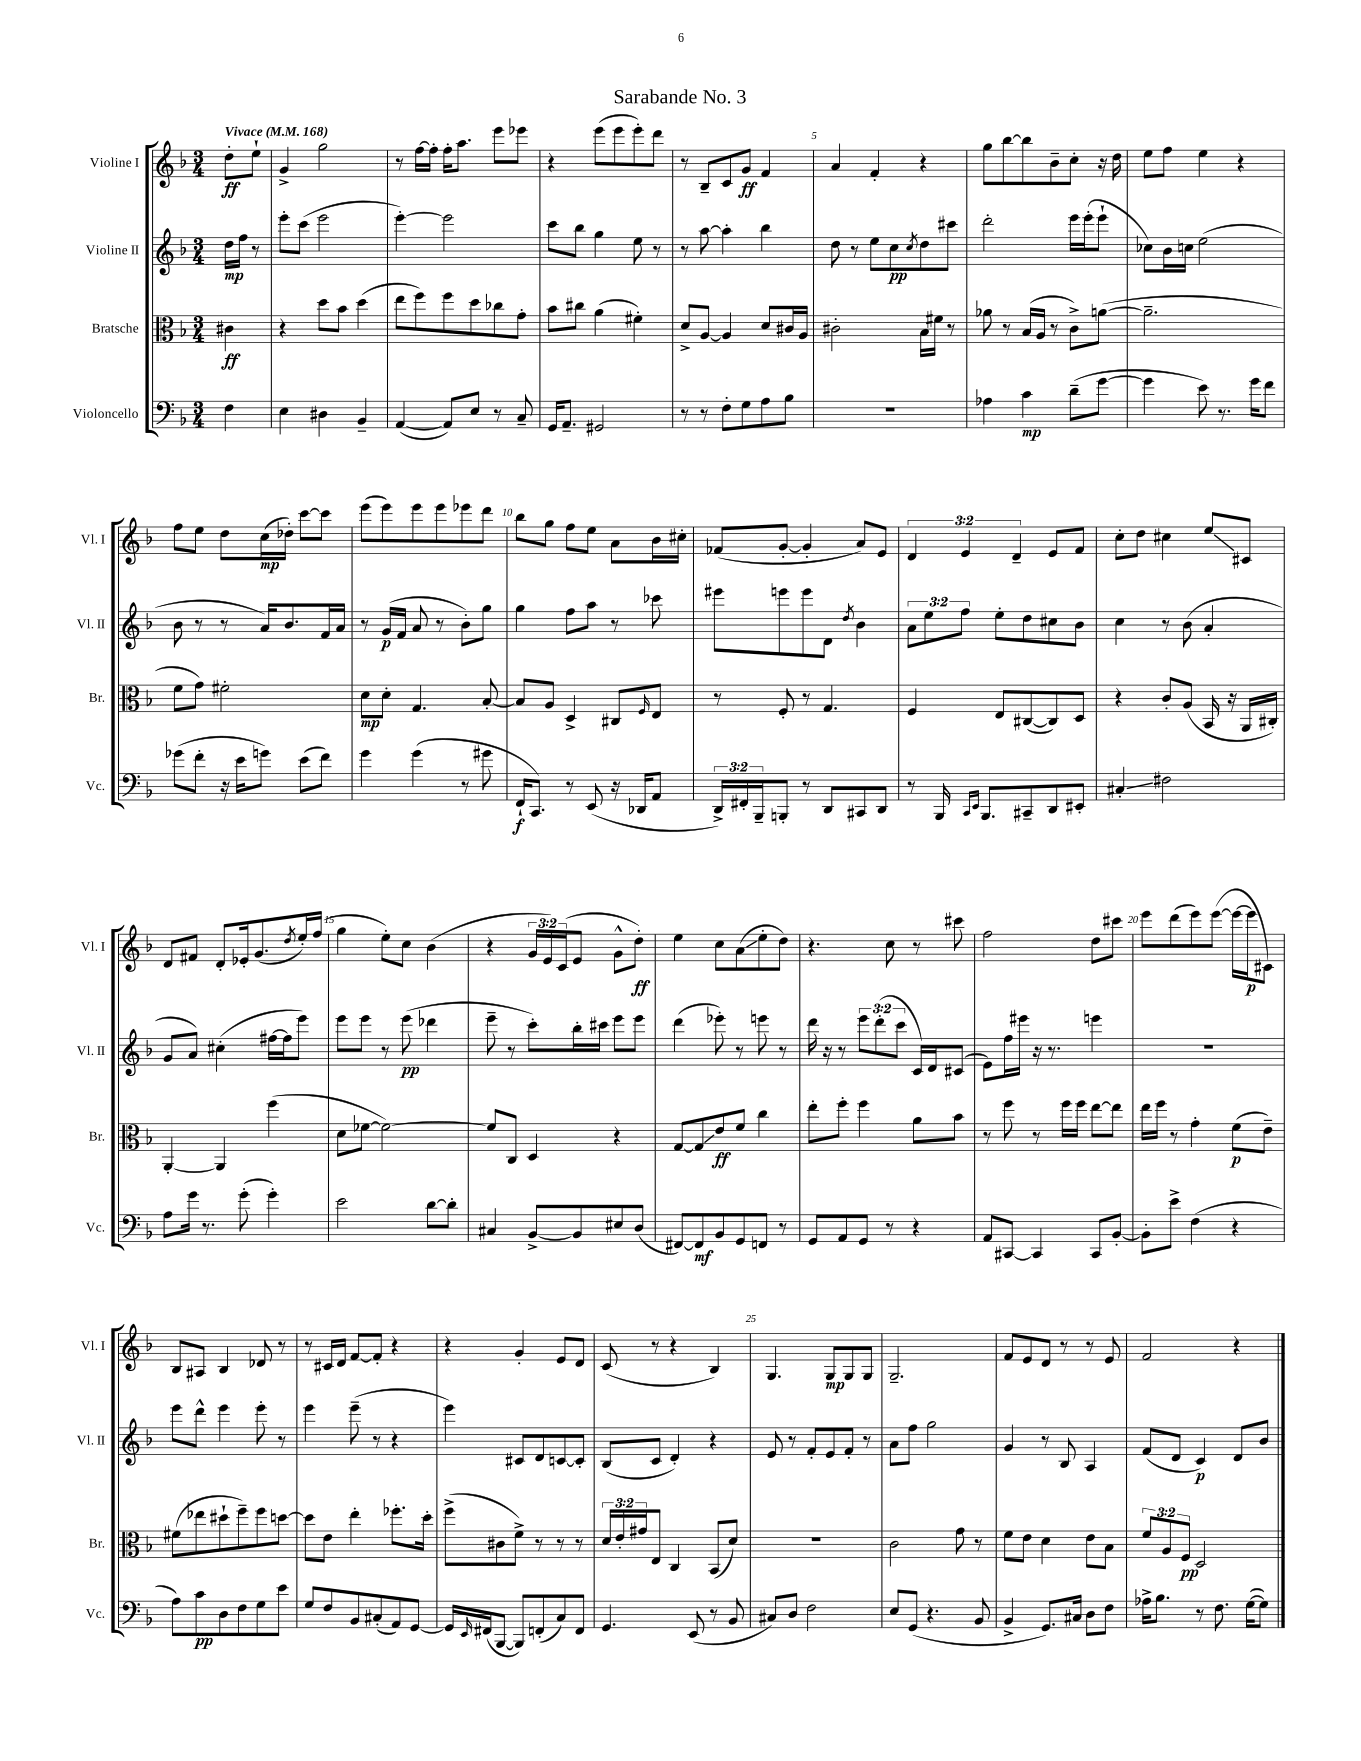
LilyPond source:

\header { title = "Sarabande No. 3" }
<<
\new StaffGroup <<
\new Staff = "s0" \with { instrumentName = "Violine I" shortInstrumentName = "Vl. I" } {
    \clef treble \key f \major \numericTimeSignature \time 3/4 \override Staff.TupletNumber.text = #tuplet-number::calc-fraction-text \partial 4 \tempo "Vivace" 4 = 168
    d''8-.\ff e''8-! |
    g'4-> g''2 |
    r8 f''16~ f''16-. f''16-. a''8. e'''8 ees'''8 |
    r4 e'''8( e'''8 e'''8-.) d'''8 |
    r8 bes8-- c'8 g'8\ff f'4 |
    a'4 f'4-. r4 |
    g''8 bes''8~ bes''8 bes'8-- c''8-. r16 d''16 |
    e''8 f''8 e''4 r4 |
    f''8 e''8 d''8 c''16\mp( des''16-.) c'''8~ c'''8 |
    e'''8( e'''8) e'''8 e'''8 ees'''8 d'''8 |
    bes''8 g''8 f''8 e''8 a'8 bes'16 cis''16-. |
    fes'8( g'8~-. g'4-. a'8) e'8 |
    \tuplet 3/2 { d'4 e'4 d'4-- } e'8 f'8 |
    c''8-. d''8 cis''4 e''8\glissando cis'8 |
    d'8 fis'8 d'8-. ees'16-. g'8.( \acciaccatura { d''8 } e''16-.) f''16( |
    g''4 e''8-.) c''8 bes'4( |
    r4 \tuplet 3/2 { g'16 e'16) c'16( } e'8 g'8-^ d''8-.\ff) |
    e''4 c''8 a'8\glissando( e''8-. d''8) |
    r4. c''8 r8 cis'''8 |
    f''2 d''8 cis'''8 |
    e'''8 d'''8( e'''8) e'''8~( e'''16~ e'''16\p cis'8) |
    bes8 ais8 bes4 des'8 r8 |
    r8 cis'16 d'16 f'8~ f'8-. r4 |
    r4 g'4-. e'8 d'8 |
    c'8( r8 r4 bes4) |
    g4. g8\mp g8 g8 |
    g2.-- |
    f'8 e'8 d'8 r8 r8 e'8 |
    f'2 r4 \bar "|." |
}
\new Staff = "s1" \with { instrumentName = "Violine II" shortInstrumentName = "Vl. II" } {
    \clef treble \key f \major \numericTimeSignature \time 3/4 \override Staff.TupletNumber.text = #tuplet-number::calc-fraction-text \partial 4
    d''16\mp f''16 r8 |
    e'''8-. c'''8( e'''2 |
    e'''4~-.) e'''2 |
    c'''8 bes''8 g''4 e''8 r8 |
    r8 a''8~ a''4-. bes''4 |
    d''8 r8 e''8 c''8\pp \acciaccatura { c''8 } d''8 cis'''8 |
    d'''2-. e'''16 e'''16-.( e'''8-! |
    ces''8) bes'16 c''16 e''2( |
    bes'8 r8 r8 a'16) bes'8. f'16 a'16 |
    r8 g'16\p( f'16 a'8 r8 bes'8-.) g''8 |
    g''4 f''8 a''8 r8 ces'''8 |
    eis'''8 e'''8 e'''8 d'8 \acciaccatura { d''8 } bes'4 |
    \tuplet 3/2 { a'8 e''8 f''8 } e''8-. d''8 cis''8 bes'8 |
    c''4 r8 bes'8( a'4-. |
    g'8 a'8) cis''4-.( fis''16~ fis''16 e'''8) |
    e'''8 e'''8 r8 e'''8\pp( des'''4 |
    e'''8-- r8 c'''8-.) bes''16-. cis'''16 e'''8 e'''8 |
    d'''4( ees'''8-.) r8 e'''8 r8 |
    d'''16 r16 r8 \tuplet 3/2 { e'''8 d'''8-.( c'''8 } c'16) d'16 cis'8( |
    e'8) f''16 eis'''16 r16 r8. e'''4 |
    R2. |
    e'''8 d'''8-^ e'''4 e'''8-. r8 |
    e'''4 e'''8--( r8 r4 |
    e'''4) cis'8 d'8 c'8~ c'8-. |
    bes8( c'8 d'4-.) r4 |
    e'8 r8 f'8-. e'8 f'8-. r8 |
    a'8 f''8 g''2 |
    g'4 r8 bes8 a4 |
    f'8( d'8 c'4\p) d'8 bes'8 \bar "|." |
}
\new Staff = "s2" \with { instrumentName = "Bratsche" shortInstrumentName = "Br." } {
    \clef alto \key f \major \numericTimeSignature \time 3/4 \override Staff.TupletNumber.text = #tuplet-number::calc-fraction-text \partial 4
    cis'4\ff |
    r4 d''8 bes'8 d''4( |
    e''8 f''8) f''8 d''8 ces''8 g'8-. |
    bes'8 cis''8 a'4( fis'4-.) |
    d'8-> a8~ a4 d'8 cis'16 a16 |
    cis'2-. bes16 fis'16 r8 |
    aes'8 r8 bes16( a16 r8 c'8->) a'8~( |
    a'2.-- |
    f'8 g'8) fis'2-. |
    d'8\mp d'8-. g4. bes8~-. |
    bes8 a8 d4-> cis8 \grace { f16 } e8 |
    r8 f8-. r8 g4. |
    f4 e8 cis8~( cis8) d8 |
    r4 c'8-. a8( bes,16 r16 a,16 cis16-.) |
    a,4~-. a,4 f''4( |
    d'8 fes'8~ fes'2~) |
    fes'8 c8 d4 r4 |
    g8~ g8\glissando e'8\ff f'8 c''4 |
    e''8-. f''8-. f''4 a'8 bes'8 |
    r8 f''8 r8 f''16 f''16 e''8~ e''8 |
    e''16 f''16 r8 g'4-. f'8\p( e'8--) |
    fis'8( ees''8 dis''8-! f''8--) f''8 d''8~ |
    d''8 e'8 e''4-. fes''8.-. d''16-. |
    f''8->( cis'8 f'8->) r8 r8 r8 |
    \tuplet 3/2 { d'16 e'16-. gis'16 } e8 c4 bes,8( d'8) |
    R2. |
    c'2 g'8 r8 |
    f'8 e'8 d'4 e'8 bes8 |
    \tuplet 3/2 { f'8 a8 f8\pp } d2 \bar "|." |
}
\new Staff = "s3" \with { instrumentName = "Violoncello" shortInstrumentName = "Vc." } {
    \clef bass \key f \major \numericTimeSignature \time 3/4 \override Staff.TupletNumber.text = #tuplet-number::calc-fraction-text \partial 4
    f4 |
    e4 dis4 bes,4-- |
    a,4~( a,8) e8 r8 c8-- |
    g,16 a,8.-- gis,2 |
    r8 r8 f8-. g8 a8 bes8 |
    R2. |
    aes4 c'4\mp d'8--( g'8~ |
    g'4 e'8) r8. g'16 f'8 |
    ges'8( f'8-. r16 e'16 g'8) e'8( f'8) |
    g'4 g'4( r8 gis'8 |
    f,16-!\f c,8.) r8 e,8( r16 des,16 a,8 |
    \tuplet 3/2 { d,16->) fis,16-. bes,,16-- } b,,8-. r8 d,8 cis,8 d,8 |
    r8 bes,,16 \grace { c,16 e,16 } bes,,8. cis,8-- d,8 eis,8-. |
    cis4-.\glissando fis2 |
    a8 g'16 r8. g'8-.( g'4-.) |
    e'2 d'8~ d'8-. |
    cis4 bes,8~-> bes,8 eis8 d8( |
    fis,8~) fis,8\mf bes,8 g,8 f,8 r8 |
    g,8 a,8 g,8 r8 r4 |
    a,8 cis,8~ cis,4 cis,8 bes,8~-. |
    bes,8-. e'8-> f4( r4 |
    a8) c'8\pp d8 f8 g8 e'8 |
    g8 f8 bes,8 cis8-.( a,8) g,8~ |
    g,16 \grace { e,16 } fis,16( bes,,8~ bes,,8) f,8-.( c8) f,8 |
    g,4. e,8( r8 bes,8 |
    cis8) d8 f2 |
    e8 g,8( r4. bes,8 |
    bes,4-> g,8.) cis16 d8 f8 |
    aes16-> bes8. r8 f8. g16~( g8) \bar "|." |
}
>>
>>
\layout { \context { \Score \override BarNumber.break-visibility = ##(#f #t #t) barNumberVisibility = #(every-nth-bar-number-visible 5) } }
